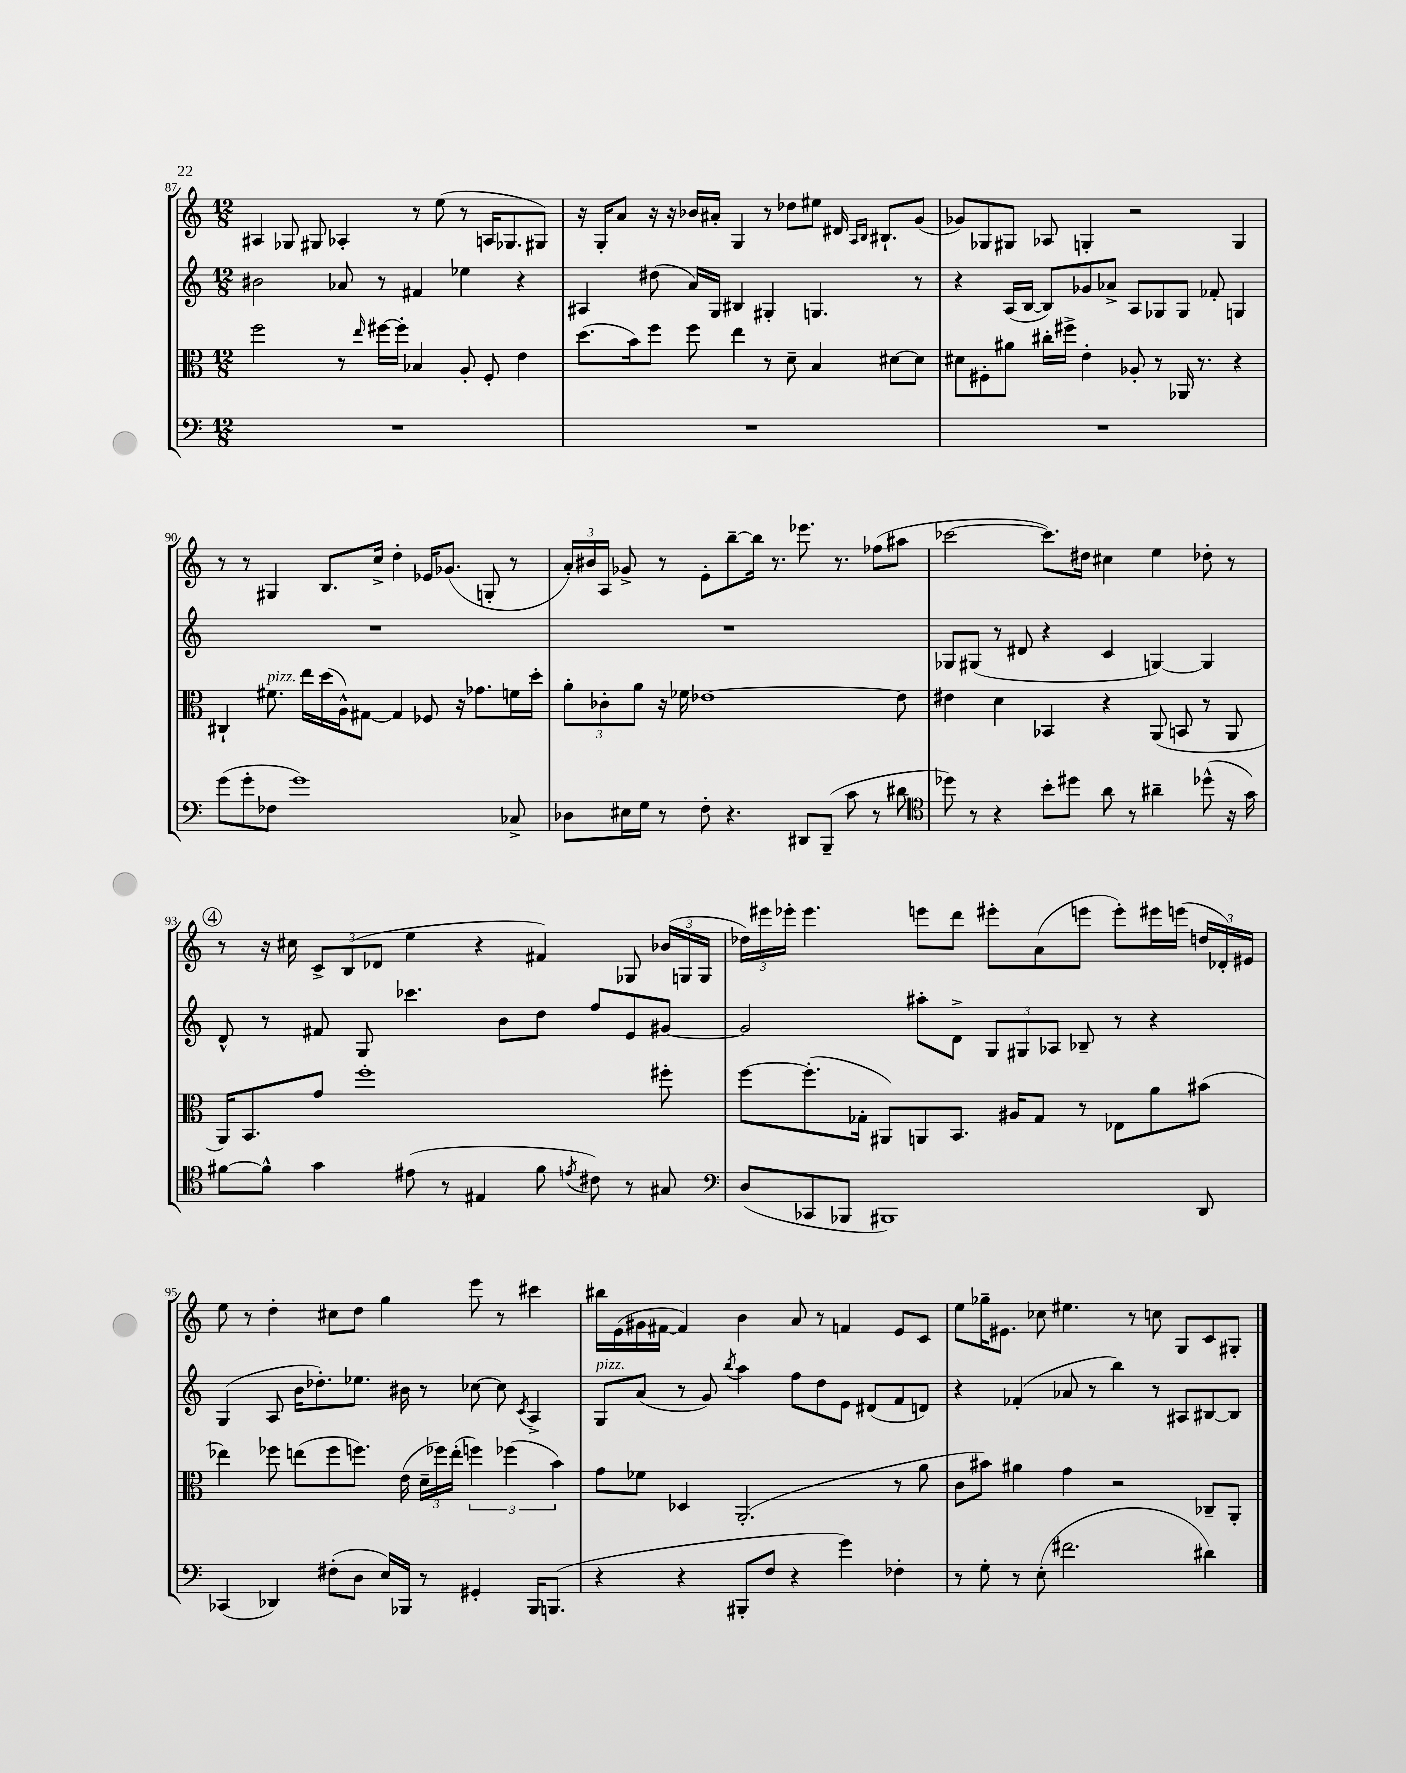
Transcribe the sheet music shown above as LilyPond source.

<<
\new StaffGroup <<
\new Staff = "s0" {
    \clef treble \key c \major \numericTimeSignature \time 12/8
    \autoBeamOff ais4 ges8 gis8 aes4-. r8 e''8( r8 a16[ ges8. gis8]) |
    r16 g16[-. a'8] r16 r16 bes'16[ ais'16]-. g4 r8 des''8[ eis''8] dis'16 \grace { a16[ b16] } bis8.[-! g'8]( |
    ges'8[) ges8 gis8] aes8 g4-. r2 g4 |
    r8 r8 gis4 b8.[ c''16]-> d''4-. ees'16[ ges'8.]( g8-. r8 |
    \tuplet 3/2 { a'16[-.) bis'16 a16] } ges'8-> r8 e'8[-. b''8~-- b''16] r8. ees'''8. r8. fes''8[( ais''8] |
    ces'''2~ ces'''8.[) dis''16] cis''4 e''4 des''8-. r8 |
    \mark \markup { \circle "4" } r8 r16 cis''16 \tuplet 3/2 { c'8[-> b8( des'8] } e''4 r4 fis'4) ges8 \tuplet 3/2 { bes'16[( g16 g16] } |
    \tuplet 3/2 { des''16[) eis'''16 ees'''16]-. } ees'''4. e'''8[ d'''8] eis'''8[-. a'8( e'''8] e'''8[-.) eis'''16 e'''16]( \tuplet 3/2 { d''16[ des'16-.) eis'16] } |
    e''8 r8 d''4-. cis''8[ d''8] g''4 e'''8 r8 cis'''4 |
    bis''16[ e'16( gis'16 fis'16]~ fis'4) b'4 a'8 r8 f'4 e'8[ c'8] |
    e''8[ ges''16-- eis'8.] ces''8 eis''4. r8 c''8 g8[ c'8 gis8]-. \bar "|." |
}
\new Staff = "s1" {
    \clef treble \key c \major \numericTimeSignature \time 12/8
    \autoBeamOff bis'2 aes'8 r8 fis'4 ees''4 r4 |
    ais4 dis''8( a'16[) g16] bis4 gis4-. g4. r8 |
    r4 a16[( b16]~ b8[) ges'8 aes'8]-> a8[ ges8 ges8] fes'8-. g4 |
    R1. |
    R1. |
    ges8[ gis8]( r8 dis'8 r4 c'4 g4~) g4 |
    \mark \markup { \circle "4" } d'8-^ r8 fis'8 g8 ces'''4. b'8[ d''8] f''8[ e'8 gis'8]~ |
    gis'2 ais''8[-. d'8]-> \tuplet 3/2 { g8[ gis8 aes8] } bes8-- r8 r4 |
    g4( a8 b'16[ des''8.-.) ees''8.] bis'16 r8 ces''8~ ces''8 \acciaccatura { c'8 } a4-> |
    g8[^\markup { \italic "pizz." } a'8]( r8 g'8) \acciaccatura { b''8 } a''4 f''8[ d''8 e'8] dis'8[( f'8 d'8]) |
    r4 fes'4-.( aes'8 r8 b''4) r8 ais8[ bis8~ bis8] \bar "|." |
}
\new Staff = "s2" {
    \clef alto \key c \major \numericTimeSignature \time 12/8
    \autoBeamOff f''2 r8 \grace { e''16 } fis''16[~ fis''16]-. bes4 a8-. f8-. e'4 |
    d''8.[( b'16) f''8] f''8 e''4 r8 d'8-- b4 dis'8[~ dis'8] |
    dis'8[ fis8-. ais'8] cis''16[-. fis''16]-> e'4-. aes8-. r8 aes,16 r8. r4 |
    cis4-! fis'8.^\markup { \italic "pizz." } e''16[ d''16( a16-^) gis8]~ gis4 fes8 r16 ges'8.[ f'16 d''16]-. |
    \tuplet 3/2 { a'8[-. ces'8-. a'8] } r16 fes'16 ees'1~ ees'8 |
    eis'4 d'4 bes,4 r4 a,8( b,8 r8 a,8 |
    \mark \markup { \circle "4" } a,16[) b,8. g'8] f''1-. fis''8-. |
    f''8[~ f''8.-.( ges16]-. ais,8[) a,8 b,8.] ais16[ ges8] r8 ees8[ a'8 bis'8]( |
    ees''4) fes''8 e''8[( fes''8 f''8.]) e'16( \tuplet 3/2 { d'16[-- fes''16) e''16]-.( } \tuplet 3/2 { f''4) fes''4( b'4) } |
    g'8[ fes'8] des4 a,2.-.( r8 a'8 |
    c'8[ bis'8]) ais'4 g'4 r2 ces8[-- a,8]-. \bar "|." |
}
\new Staff = "s3" {
    \clef bass \key c \major \numericTimeSignature \time 12/8
    \autoBeamOff R1. |
    R1. |
    R1. |
    g'8[( g'8-. fes8] g'1) ces8-> |
    des8[ eis16 g16] r8 f8-. r4. dis,8[ b,,8]--( c'8 r8 dis'8 |
    \clef tenor des''8) r8 r4 b'8[-. dis''8] a'8 r8 ais'4-- des''8-^( r16 g'16) |
    \mark \markup { \circle "4" } fis'8[~ fis'8]-^ g'4 eis'8( r8 eis4 fis'8 \acciaccatura { e'8 } cis'8) r8 gis8 |
    \clef bass d8[( ces,8 bes,,8] bis,,1) d,8 |
    ces,4( des,4) fis8[-.( d8] e16[) bes,,16] r8 gis,4-. bes,,16[ b,,8.]( |
    r4 r4 bis,,8[-. f8] r4 g'4) fes4-. |
    r8 g8-. r8 e8-.( fis'2. dis'4) \bar "|." |
}
>>
>>
\layout { \context { \Score currentBarNumber = #87 } }
